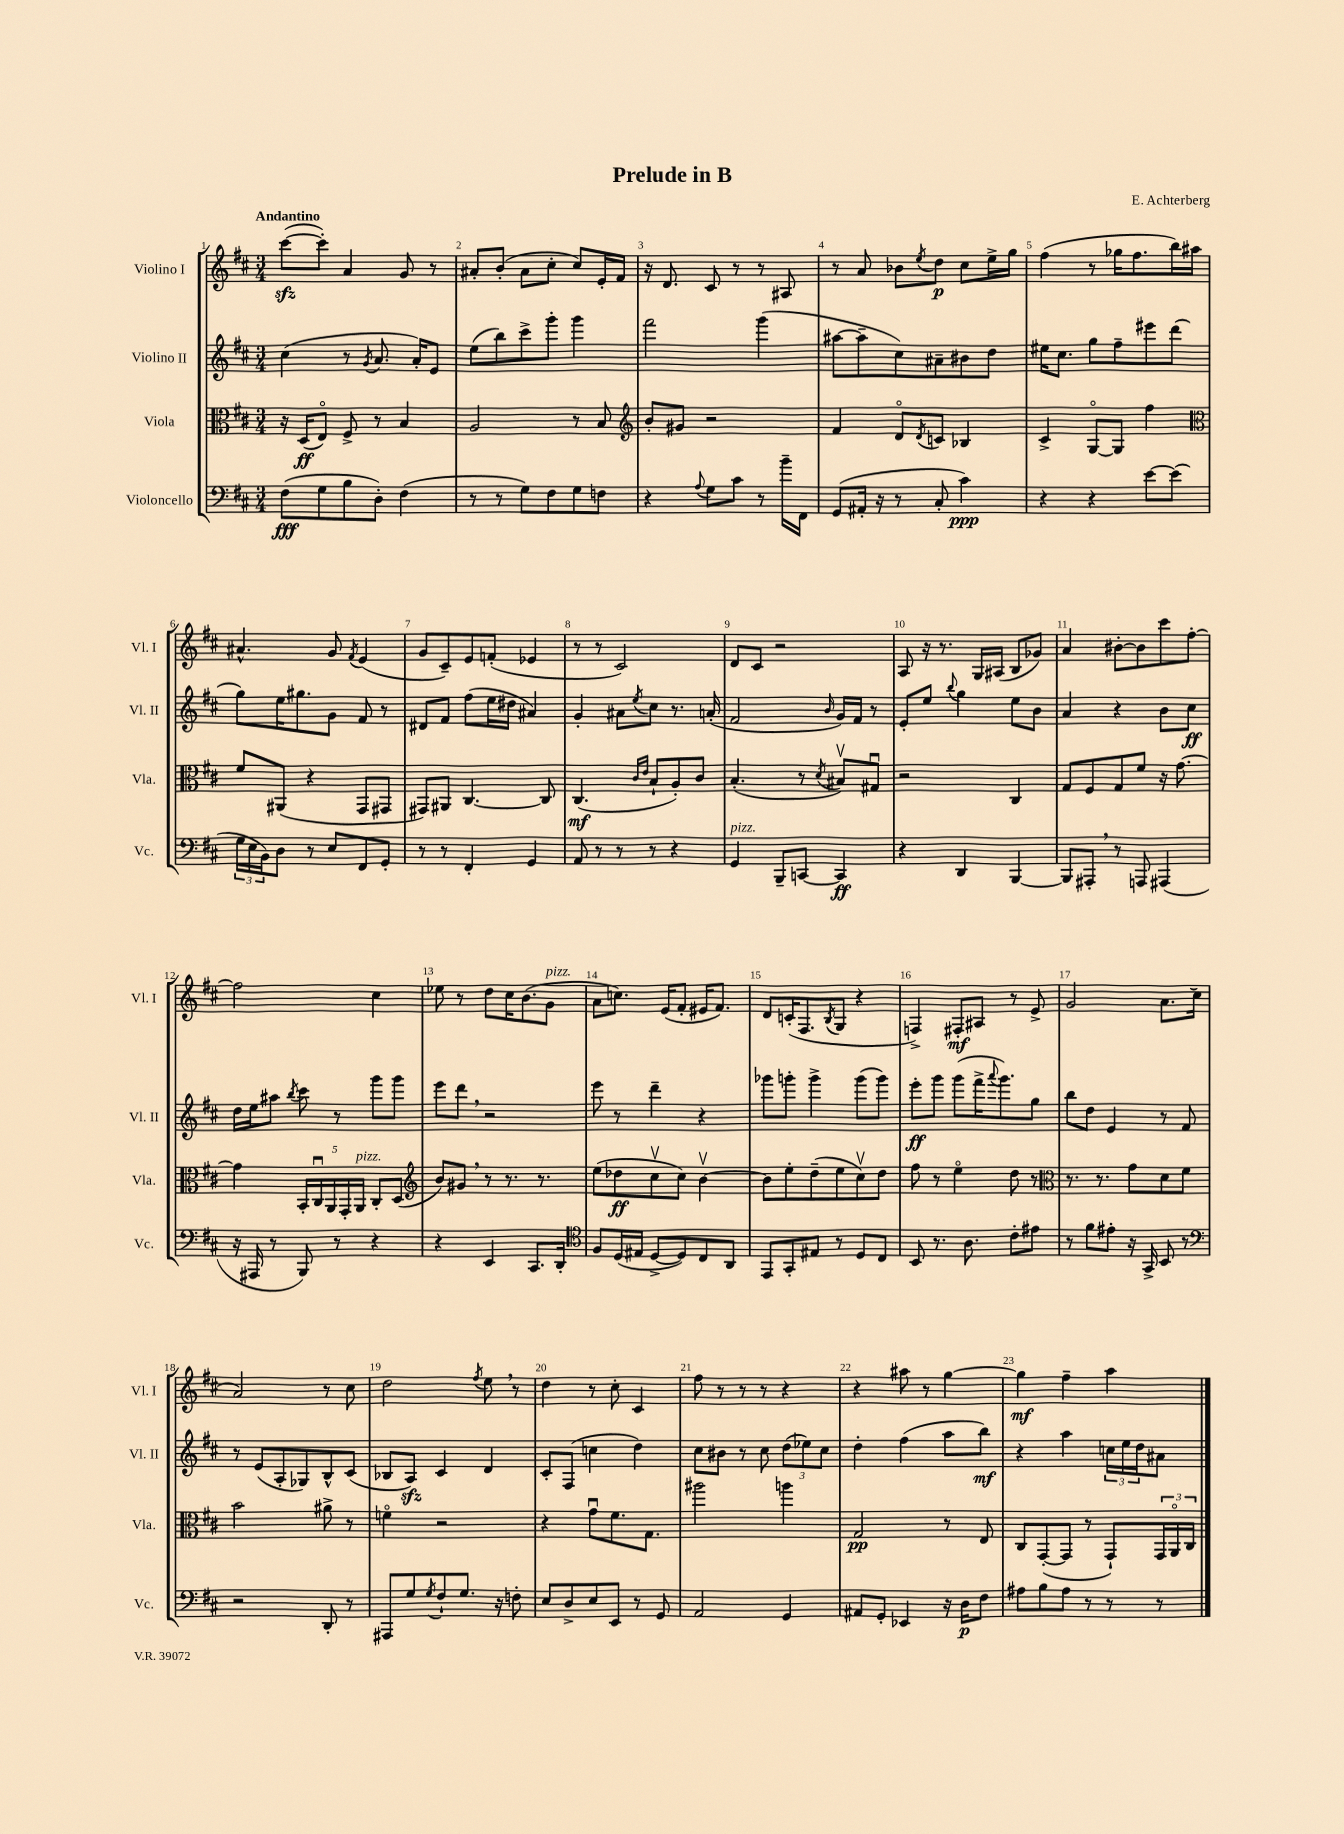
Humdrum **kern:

**kern	**kern	**kern	**kern
*staff4	*staff3	*staff2	*staff1
*clefF4	*clefC3	*clefG2	*clefG2
*k[f#c#]	*k[f#c#]	*k[f#c#]	*k[f#c#]
*M3/4	*M3/4	*M3/4	*M3/4
(8F#	16r	(4cc#	([8ccc#
.	(16D	.	.
8G	8Eo)	.	8ccc#'])
8B	8F#^	8r	4a
.	.	8qg	.
8D')	8r	8.a	.
(4F#	4B	.	8g
.	.	16a')	.
.	.	8e	8r
=	=	=	=
8r	2A	(8ee	8a#'
8r	.	8bb)	(8b'
8G)	.	8ccc#^	8a#
8F#	.	8ggg'	8cc#'
8G	8r	4ggg	8cc#)
8F	8B	.	16e'
.	.	.	16f#
=	=	=	=
*	*clefG2	*	*
4r	8b'	2fff#	16r
.	.	.	8.d
.	8g#	.	.
8qqA	.	.	.
8G	2r	.	8c#
8c#	.	.	8r
8r	.	(4ggg	8r
16b~	.	.	8A#
16FF#	.	.	.
=	=	=	=
(8GG	4f#	[8aa#	8r
16AA#'	.	8aa#~]	8a
16r	.	.	.
8r	8do	8cc#)	8b-
.	8qd	.	8qee
8C#'	8c	8a#~	8dd
4c#)	4B-	8b#	8cc#
.	.	8dd	16ee^
.	.	.	16gg
=	=	=	=
4r	4c#^	16ee#	(4ff#
.	.	8.cc#	.
4r	[8Go	8gg	8r
.	8G]	8ff#~	16gg-
.	.	.	8.ff#
[8e	4ff#	8eee#	.
(8e]	.	(8ddd	16bb)
.	.	.	16aa#
=	=	=	=
*	*clefC3	*	*
24G	8f#	8gg)	4.a#^^
24E	.	.	.
24BB)	.	.	.
8D	(8AA#	16ee	.
.	.	8.gg#	.
8r	4r	.	.
8E	.	8g	8g
.	.	.	8qf#
8FF#	8GG	8f#	(4e
8GG'	8GG#	8r	.
=	=	=	=
8r	8GG#)	8d#	8g
8r	8AA#	8f#	8c#~)
4FF#'	[4.C#	(8ff#	8e
.	.	16ee	(8f'
.	.	16dd#	.
4GG	.	4a#)	4e-
.	8C#]	.	.
=	=	=	=
8AA	(4.C#	4g'	8r
8r	.	.	8r
8r	.	8a#	2c#)
.	16qqc#	.	.
.	16qqe	8qee	.
8r	8B`	8cc#	.
4r	8A')	8.r	.
.	8c#	.	.
.	.	(16a'	.
=	=	=	=
4GG	(4.B'	2f#	8d
.	.	.	8c#
8BBB~	.	.	2r
[8CC	8r	.	.
.	8qd	16qqb	.
4CC]	8B#v)	16g)	.
.	.	16f#	.
.	8G#u	8r	.
=	=	=	=
4r	2r	8e'	8A
.	.	8ee	16r
.	.	.	8.r
.	.	8qqbb	.
4DD	.	4gg	.
.	.	.	16G
.	.	.	(16A#
[4BBB	4C#	8ee	8B
.	.	8b	8g-)
=	=	=	=
8BBB]	8G	4a	4a
8AAA#'	8F#	.	.
8r	8G	4r	[8b#'
8AAA	8f#	.	8b#]
(4AAA#	16r	8b	8ccc#
.	[8.g	.	.
.	.	8cc#	[8ff#'
=	=	=	=
16r	4g]	16dd	2ff#]
16AAA#	.	16ee	.
8r	.	8aa#	.
.	.	8qbb	.
8BBB)	20BB'	8ccc#	.
.	20C#u	.	.
.	20AA	.	.
8r	.	8r	.
.	20GG'	.	.
.	20AA	.	.
4r	8C#'	8ggg	4cc#
.	(8D	8ggg	.
=	=	=	=
*	*clefG2	*	*
4r	8b)	8eee	8ee-
.	8g#	8ddd	8r
4EE	8r	2r	8dd
.	8.r	.	16cc#
.	.	.	(8.b
8.CC#	.	.	.
.	8.r	.	.
.	.	.	8g
16DD'	.	.	.
=	=	=	=
*clefC4	*	*	*
8F#	(8ee	8eee	8a
(16D	8dd-	8r	8.cc)
16E#	.	.	.
[8D^	8cc#v	4ddd~	.
.	.	.	(16e
8D])	8cc#)	.	8f#'
8C#	[4bv	4r	16e#
.	.	.	8.f#)
8AA	.	.	.
=	=	=	=
8EE	8b]	8ggg-	8d
8GG'	8ee'	8ggg'	(16c'
.	.	.	8.F#
8E#	(8dd~	4ggg^	.
.	.	.	8qB
8r	8ee	.	8G
8D	8cc#v)	(8ggg	4r
8C#	8dd	8ggg)	.
=	=	=	=
8BB	8ff#	8eee'	4F^)
8.r	8r	8ggg	.
.	4eeo	(8ggg	8F#'
8.A	.	.	.
.	.	16fff#^	8A#
.	.	8qqaaa	.
.	.	8.ggg)	.
8c#'	8dd	.	8r
8e#	8r	8gg	8e^
=	=	=	=
*	*clefC3	*	*
8r	8.r	8bb	2g
8f#	.	8dd	.
.	8.r	.	.
8e#'	.	4e	.
16r	8g	.	.
16GG^	.	.	.
8BB	8d	8r	8.a
8r	8f#	8f#	.
.	.	.	(16cc#
=	=	=	=
*clefF4	*	*	*
2r	2b	8r	2a)
.	.	(8e	.
.	.	8A'	.
.	.	8G-)	.
8DD'	8a#^	8B^^	8r
8r	8r	(8c#	8cc#
=	=	=	=
8AAA#	4fo	8B-	2dd
8G	.	8A)	.
8qG	.	.	.
8F#`	2r	4c#	.
8.G	.	.	.
.	.	.	8qff#
.	.	4d	8ee
16r	.	.	.
8F'	.	.	8r
=	=	=	=
8E	4r	8c#'	4dd
8D^	.	(8F#	.
8E	8gu	4cc	8r
8EE	8.f#	.	8cc#'
8r	.	4dd)	4c#
.	8.G	.	.
8GG	.	.	.
=	=	=	=
2AA	2aa#	8cc#	8ff#
.	.	8b#	8r
.	.	8r	8r
.	.	8cc#	8r
4GG	4aa	(12dd	4r
.	.	12ee-)	.
.	.	12cc#	.
=	=	=	=
8AA#	2G	4dd'	4r
8GG'	.	.	.
4EE-	.	(4ff#	8aa#
.	.	.	8r
16r	8r	8aa	[4gg
16D	.	.	.
8F#	8E	8bb)	.
=	=	=	=
8A#	8C#	4r	4gg]
8B	([8GG'	.	.
8A#	8GG]	4aa	4ff#~
8r	8r	.	.
8r	8GG`)	24cc	4aa
.	.	24ee	.
.	.	24dd	.
8r	24GG	8a#	.
.	24AAo	.	.
.	24C#	.	.
==	==	==	==
*-	*-	*-	*-
